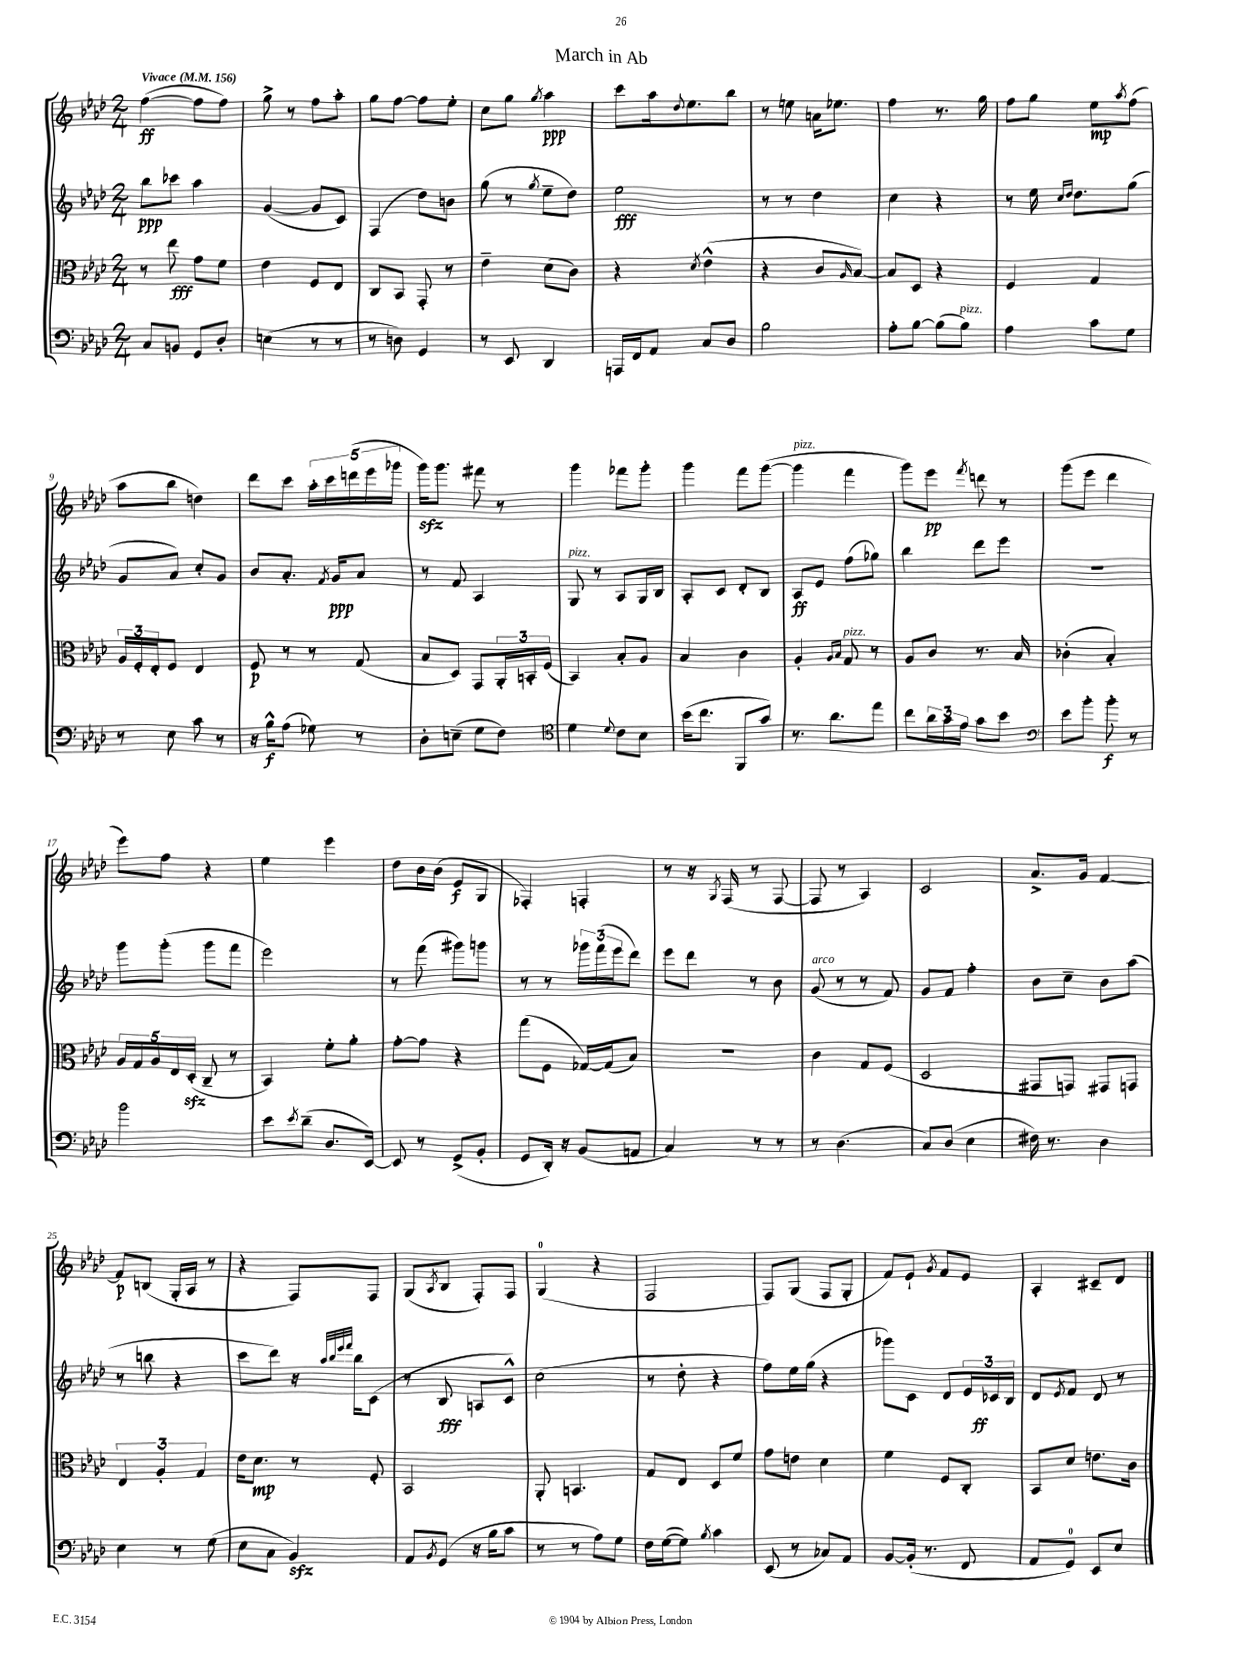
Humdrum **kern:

**kern	**kern	**kern	**kern
*staff4	*staff3	*staff2	*staff1
*clefF4	*clefC3	*clefG2	*clefG2
*k[b-e-a-d-]	*k[b-e-a-d-]	*k[b-e-a-d-]	*k[b-e-a-d-]
*M2/4	*M2/4	*M2/4	*M2/4
*MM156	*MM156	*MM156	*MM156
8C	8r	8bb-	([4ff
8BB	8ee-	8ccc-	.
8GG	8g	4aa-	8ff]
8D-'	8f	.	8ff)
=	=	=	=
(4E	4e-	([4g	8gg^
.	.	.	8r
8r	8F	8g]	8ff
8r	8E-	8c)	8aa-'
=	=	=	=
8r	8C	(4F	8gg
8D)	8BB-	.	[8ff
4GG	8GG'	8dd-)	8ff]
.	8r	8b	8ee-'
=	=	=	=
8r	4e-~	(8gg	8cc
8EE-	.	8r	8gg
.	.	8qgg	8qgg
4DD-	(8d-	8ee-~	4aa-
.	8c)	8dd-)	.
=	=	=	=
16AAA	4r	2ee-	8ccc
16FF	.	.	.
8AA-	.	.	16aa-
.	.	.	8qqdd-
.	.	.	8.ee-
.	8qd-	.	.
8C	(4e-^^	.	.
8D-	.	.	8bb-
=	=	=	=
2B-	4r	8r	8r
.	.	8r	8ee
.	8c	4dd-	16a
.	.	.	8.ee-
.	16qqA-	.	.
.	[8B-)	.	.
=	=	=	=
8A-'	8B-]	4cc	4ff
[8B-	8D-	.	.
(8B-]	4r	4r	8.r
8B-)	.	.	.
.	.	.	16gg
=	=	=	=
4A-	4F	8r	8ff
.	.	16ee-	8gg
.	.	16qqcc	.
.	.	16qqdd-	.
.	.	8.dd-	.
8c	4G	.	8ee-
.	.	.	8qaa-
8G	.	(8gg	(8ff
=	=	=	=
8r	24A-	8g	8aa-
.	24F'	.	.
.	24E-'	.	.
8E-	8F	8a-)	8bb-
8c	4E-	8cc'	4dd)
8r	.	8g	.
=	=	=	=
16r	8F	8b-	8ddd-
16B-^^	.	.	.
(8A-	8r	8.a-'	8ccc
8G-)	8r	.	20aa-'
.	.	.	20ccc
.	.	8qf	.
.	.	16g	.
.	.	.	(20ddd
8r	(8G	8a-	.
.	.	.	20eee-
.	.	.	20ggg-
=	=	=	=
8D-'	8B-	8r	16ggg)
.	.	.	8.ggg
(8E~	8D-)	8f	.
8G	8GG	4A-	8fff#
8F)	24AA-'	.	8r
.	24BB'	.	.
.	(24F	.	.
=	=	=	=
*clefC4	*	*	*
4d-	4BB-)	8G	4ggg
.	.	8r	.
8qqd-	.	.	.
8c	8B-'	8A-	8fff-
8B-	8A-	16G	8ggg'
.	.	16B-	.
=	=	=	=
(16b-	4B-	8A-'	4ggg
8.cc	.	.	.
.	.	8c	.
8FF	4c	8d-'	8fff
8g)	.	8B-	([8ggg
=	=	=	=
8.r	4A-'	8A-	4ggg]
.	.	8e-	.
8.a-	.	.	.
.	16qqA-	.	.
.	16qqB-	.	.
.	8G	(8ff	4fff
8ee-	8r	8gg-)	.
=	=	=	=
8cc	8A-	4bb-	8ggg)
24a-	8c	.	8eee-
24g	.	.	.
24e-	.	.	.
.	.	.	8qfff
8g	8.r	8ddd-	8ddd
8b-	.	8eee-	8r
.	16B-	.	.
=	=	=	=
*clefF4	*	*	*
8e-	(4c-'	2r	(8ggg
8b-'	.	.	8eee-
8b-'	4B-')	.	4ddd-
8r	.	.	.
=	=	=	=
2b-	20A-	8ggg	8eee-)
.	20G	.	.
.	20A-	.	.
.	.	(8ggg'	8ff
.	20E-	.	.
.	(20D-'	.	.
.	8C~	8ggg	4r
.	8r	8fff	.
=	=	=	=
8e-	4BB-)	2eee-)	4ee-
8qe-	.	.	.
(8d-~	.	.	.
8.D-	8f'	.	4eee-
.	8a-'	.	.
[16EE-)	.	.	.
=	=	=	=
8EE-]	[8g'	8r	8dd-
8r	8g]	(8fff	16b-
.	.	.	(16b-
(8GG^	4r	8ggg#)	8e-
8BB-'	.	8ggg	8G
=	=	=	=
8GG	(8gg	8r	4F-')
16DD-')	8F	8r	.
16r	.	.	.
(8BB-	[16G-)	24ggg-	4F'
.	.	(24fff	.
.	(16G-]	.	.
.	.	24eee-	.
8AA	8B-)	8ddd-)	.
=	=	=	=
4C)	2r	8eee-	8r
.	.	8ddd-	16r
.	.	.	8qG
.	.	.	(16F
8r	.	8r	8r
8r	.	8b-	[8F
=	=	=	=
8r	4c	(8g	8F]
(4.D-	.	8r	8r
.	8G	8r	4A-)
.	(8F	8f)	.
=	=	=	=
8C)	2D-	8g	2c
(8D-	.	8f	.
4E-	.	4ff'	.
=	=	=	=
16F#)	8GG#	8b-	8.a-^
8.r	.	.	.
.	8GG)	8cc~	.
.	.	.	16g
4D-	8GG#	8b-	[4f
.	8GG	(8aa-	.
=	=	=	=
4E-	6E-	8r	8f]
.	.	8bb	(8B
.	6A-'	.	.
8r	.	4r	16G'
.	.	.	16A-
.	6G	.	.
(8G	.	.	8r
=	=	=	=
8E-	16e-	8ccc	4r
.	8.d-	.	.
8C	.	8ddd-)	.
4BB-)	8r	16r	8F)
.	.	32qqaa-	.
.	.	32qqbb-	.
.	.	32qqeee-	.
.	.	32qqfff	.
.	.	16bb-	.
.	8F'	(8c	8F
=	=	=	=
8AA-	2BB-	8r	(8G
8qBB-	.	.	8qA-
(8GG	.	8B-	8B-
16r	.	8A	8F')
16B-	.	.	.
8c	.	8c^^)	8F
=	=	=	=
8r	8AA-'	(2cc	(4G
8r	4.BB	.	.
8A-)	.	.	4r
8G	.	.	.
=	=	=	=
16F	8G	8r	2F
([16G	.	.	.
8G])	8E-	8dd-'	.
8qB-	.	.	.
4c	8D-	4r	.
.	8f	.	.
=	=	=	=
(8EE-	8g	8ff)	8F)
8r	8e	16ee-	(8G
.	.	(16gg	.
8C-)	4d-	4r	8F
8AA-	.	.	8G'
=	=	=	=
[8BB-	4f	8ggg-)	8f)
(16BB-']	.	8c	8e-`
8.r	.	.	.
.	.	.	8qg
.	8F	8d-	8f
8FF	8C'	24e-	8e-
.	.	24c-	.
.	.	24B-	.
=	=	=	=
8AA-	8BB-	8d-	4A-'
.	.	8qe-	.
8GG)	8d-	8f	.
8EE-	8.e	8d-	8c#~
8E-	.	8r	8d-
.	16c	.	.
==	==	==	==
*-	*-	*-	*-
